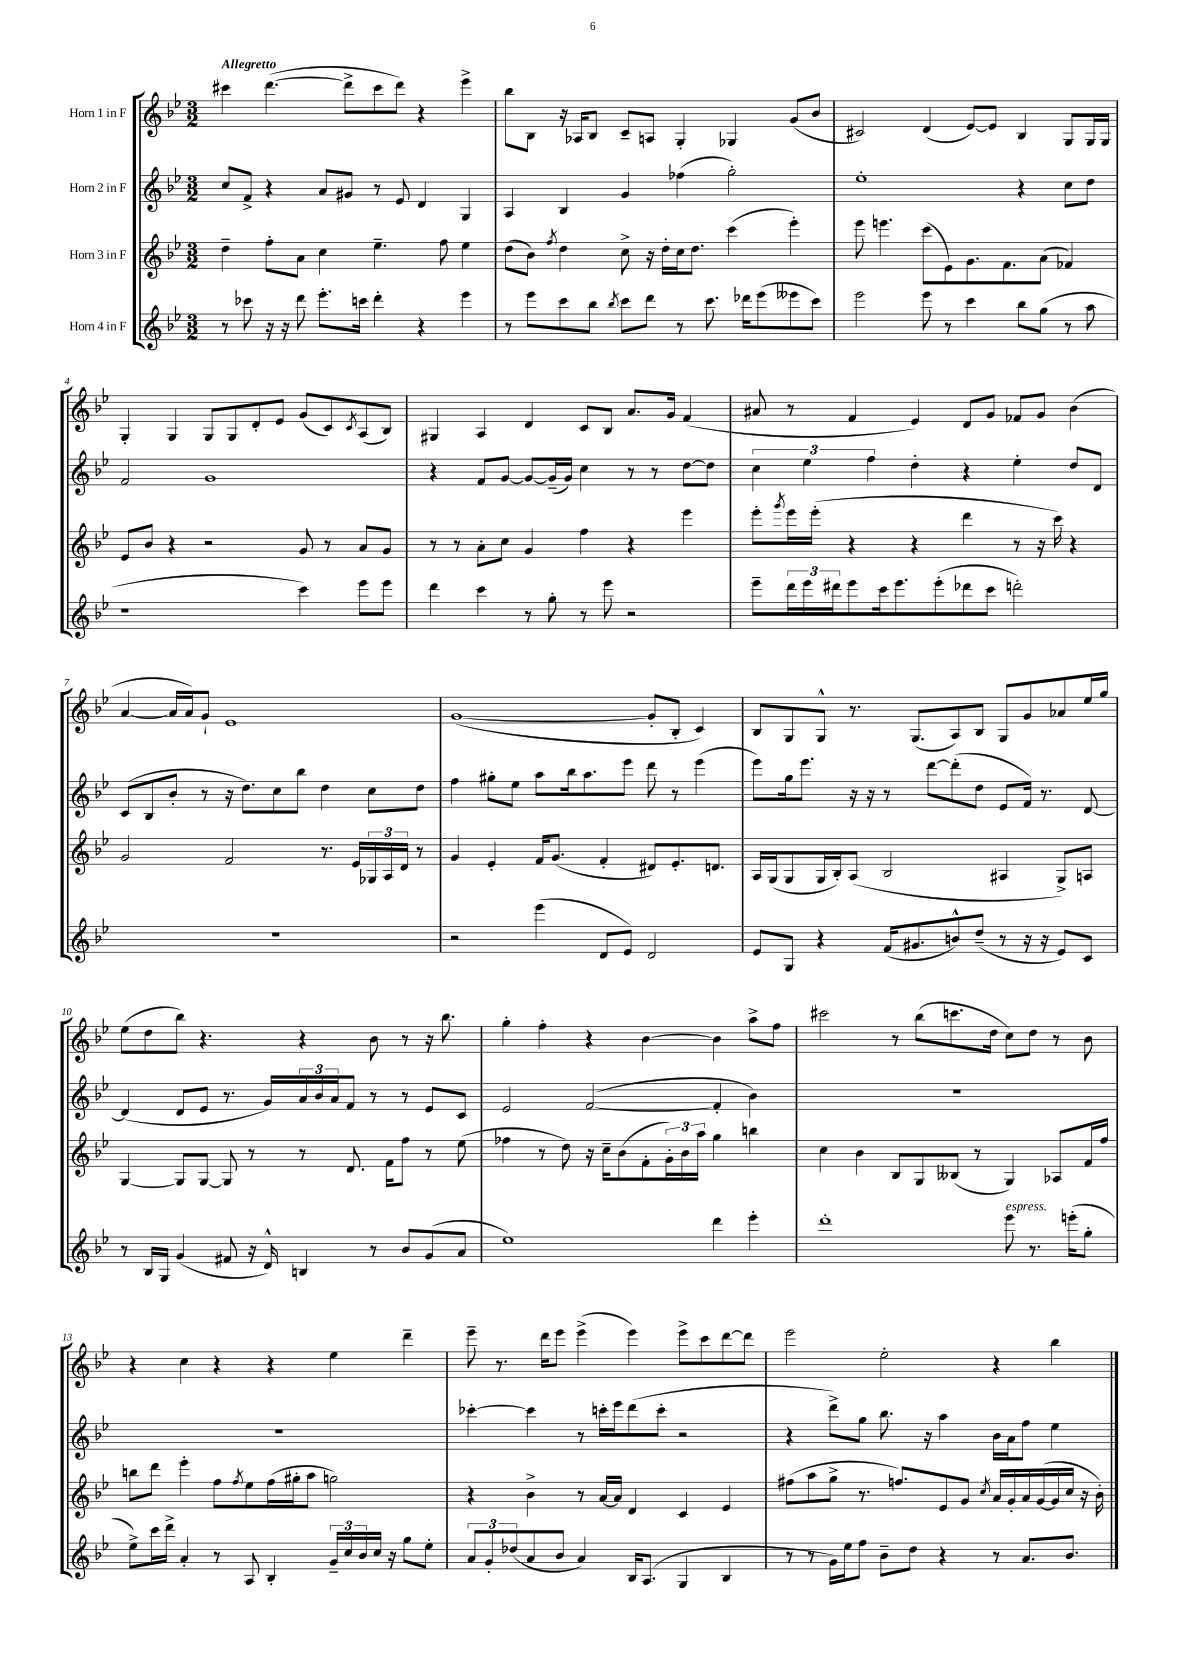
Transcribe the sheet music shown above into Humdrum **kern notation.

**kern	**kern	**kern	**kern
*staff4	*staff3	*staff2	*staff1
*clefG2	*clefG2	*clefG2	*clefG2
*k[b-e-]	*k[b-e-]	*k[b-e-]	*k[b-e-]
*M3/2	*M3/2	*M3/2	*M3/2
8r	4dd~	8cc	4ccc#
8ccc-	.	8f^	.
16r	8ff'	4r	([4.ddd
16r	.	.	.
8ddd	8a	.	.
8.eee-'	4cc	8a	.
.	.	8g#	8ddd^]
16ccc	.	.	.
4ddd'	4.ee-~	8r	8ccc#
.	.	8e-	8ddd)
4r	.	4d	4r
.	8ff	.	.
4eee-	4ee-	4G	4eee-^
=	=	=	=
8r	(8dd	4A	8bb-
8eee-	8b-)	.	8B-
.	8qff	.	.
8ccc	4dd	4B-	16r
.	.	.	16A-
8bb-	.	.	8B-
8qbb-	.	.	.
8ccc	8cc^	4g	8c~
8ddd	16r	.	8A
.	16dd'	.	.
8r	16cc	(4ff-	4G'
.	8.dd	.	.
8.ccc	.	.	.
.	(4ccc	2gg')	4G-
16ddd-	.	.	.
(8eee-	.	.	.
8eee--	4eee-')	.	(8g
8ccc)	.	.	8b-
=	=	=	=
2eee-	8eee-	1ee-'	2c#)
.	4.eee	.	.
8eee-	(8ccc	.	(4d
8r	8e-)	.	.
4ccc	8.g	.	[8e-)
.	.	.	8e-]
.	8.f	.	.
8bb-	.	4r	4B-
(8gg	(8a	.	.
8r	4f-)	8cc	8G
8aa	.	8dd	16G
.	.	.	16G
=	=	=	=
1r	8e-	2f	4G'
.	8b-	.	.
.	4r	.	4G
.	2r	1g	8G
.	.	.	8G
.	.	.	8d'
.	.	.	8e-
4ccc)	8g	.	(8g
.	8r	.	8c)
.	.	.	8qc
8eee-	8a	.	(8A
8eee-	8g	.	8B-)
=	=	=	=
4ddd	8r	4r	4G#
.	8r	.	.
4ccc	8a'	8f	4A
.	8cc	[8g	.
8r	4g	8g_	4d
8gg'	.	(16g~]	.
.	.	16g)	.
8r	4ff	4cc	8c
8eee-	.	.	8B-
2r	4r	8r	8.a
.	.	8r	.
.	.	.	16g
.	4eee-	[8dd	(4f
.	.	8dd]	.
=	=	=	=
8eee-~	8eee-'	6cc	8a#
.	8qggg	.	.
24ddd	16eee-	.	8r
24eee-	.	6ee-	.
.	(16eee-'	.	.
24ddd#	.	.	.
8eee-	4r	.	4f
.	.	6ff	.
16ccc	.	.	.
8.eee-	.	.	.
.	4r	4dd'	4e-)
(8eee-'	.	.	.
8ddd-	4ddd	4r	8d
8ccc	.	.	8g
2ddd')	8r	4ee-'	8f-
.	16r	.	8g
.	16ccc)	.	.
.	4r	8dd	(4b-
.	.	8d	.
=	=	=	=
1.r	2g	(8c	[4a
.	.	8B-	.
.	.	8b-'	16a]
.	.	.	16a)
.	.	8r	8g`
.	2f	16r	1e-
.	.	8.dd)	.
.	.	8cc	.
.	.	8bb-	.
.	8.r	4dd	.
.	16e-	.	.
.	24G-	8cc	.
.	24A	.	.
.	24d	.	.
.	8r	8dd	.
=	=	=	=
2r	4g	4ff	([1g
.	4e-'	8gg#'	.
.	.	8ee-	.
(4eee-	16f	8aa	.
.	(8.g	.	.
.	.	16bb-	.
.	.	8.aa	.
8d	4f'	.	.
8e-)	.	8eee-	.
2d	8d#)	8ddd	8g']
.	8.e-'	8r	8B-'
.	.	(4eee-	4c)
.	8.d	.	.
=	=	=	=
8e-	16A	8eee-)	8B-
.	(16G	.	.
8G	8G	16gg	8G
.	.	8.eee-	.
4r	16G	.	8G^^
.	16B-')	.	.
.	(8A	16r	8.r
.	.	16r	.
(16f	2B-	8r	.
8.g#	.	.	(8.G
.	.	[8ddd	.
8b^^)	.	(8ddd']	8A)
(8dd~	.	8dd	8B-
8r	4A#	8e-	8G
16r	.	16f)	8g
16r	.	8.r	.
8e-)	8G^)	.	8a-
8c	8A	[8d	16ee-
.	.	.	16gg
=	=	=	=
8r	[4G	(4d]	(8ee-
16B-	.	.	8dd
16G	.	.	.
(4g	8G]	8d	8bb-)
.	[8G	8e-	4.r
8f#	8G]	8.r	.
16r	8r	.	.
16d^^)	.	16g)	.
4B	8r	24a	4r
.	.	24b-	.
.	.	24a	.
.	8.d	8f	.
8r	.	8r	8b-
.	16f	.	.
8b-	8ff	8r	8r
(8g	8r	8e-	16r
.	.	.	8.bb-
8a	(8ee-	8c	.
=	=	=	=
1ee-)	4ff-	2e-	4gg'
.	8r	.	4ff'
.	8dd)	.	.
.	16r	([2f	4r
.	16cc~	.	.
.	(8b-	.	.
.	8f'	.	[4b-
.	24g')	.	.
.	24b-	.	.
.	24aa	.	.
4ddd	4gg	4f']	4b-]
4eee-'	4bb	4b-)	8aa^
.	.	.	8ff
=	=	=	=
1ddd'	4cc	1.r	2ccc#
.	4b-	.	.
.	8B-	.	8r
.	8G	.	(8bb-
.	(8B--	.	8.ccc
.	8r	.	.
.	.	.	16dd
8eee-	4G)	.	8cc)
8.r	.	.	8dd
.	8A-	.	8r
(16eee'	.	.	.
8gg'	16f	.	8b-
.	16ff	.	.
=	=	=	=
8ee-^)	8bb	1.r	4r
16ccc	8ddd	.	.
16ddd^	.	.	.
4a'	4eee-'	.	4cc
8r	8ff	.	4r
.	8qff	.	.
8A	8ee-	.	.
4B-'	(16ff	.	4r
.	16gg#'	.	.
.	8aa	.	.
24g~	2gg)	.	4ee-
24cc	.	.	.
24b-	.	.	.
16cc	.	.	.
16r	.	.	.
8gg	.	.	4ddd~
8ee-'	.	.	.
=	=	=	=
12a	4r	[4ccc-'	8eee-~
12g'	.	.	.
.	.	.	8.r
(12dd-	.	.	.
8a	4b-^	4ccc-]	.
.	.	.	16ddd
8b-	.	.	8eee-
4a)	8r	8r	(4eee-^
.	[16a	16ccc'	.
.	16a]	16eee-	.
16B-	4d	(8ddd	4eee-)
(8.A	.	.	.
.	.	8ccc'	.
4G	4c	2r	8eee-^
.	.	.	8ccc
4B-	4e-	.	[8ddd
.	.	.	8ddd]
=	=	=	=
8r	(8ff#	4r	2eee-
8r	8aa	.	.
16g)	8gg^	8ddd^)	.
16ee-	.	.	.
8ff	8.r	8gg	.
8b-~	.	8.bb-	2ee-'
.	8.ff)	.	.
8dd	.	.	.
.	.	16r	.
4r	8e-	4aa	.
.	8g	.	.
.	8qcc	.	.
8r	16a	16b-	4r
.	16g'	16a	.
8.a	16a	8ff	.
.	([16g	.	.
.	16g]	4ee-	4bb-
8.b-	16cc	.	.
.	16r	.	.
.	16b-')	.	.
==	==	==	==
*-	*-	*-	*-
